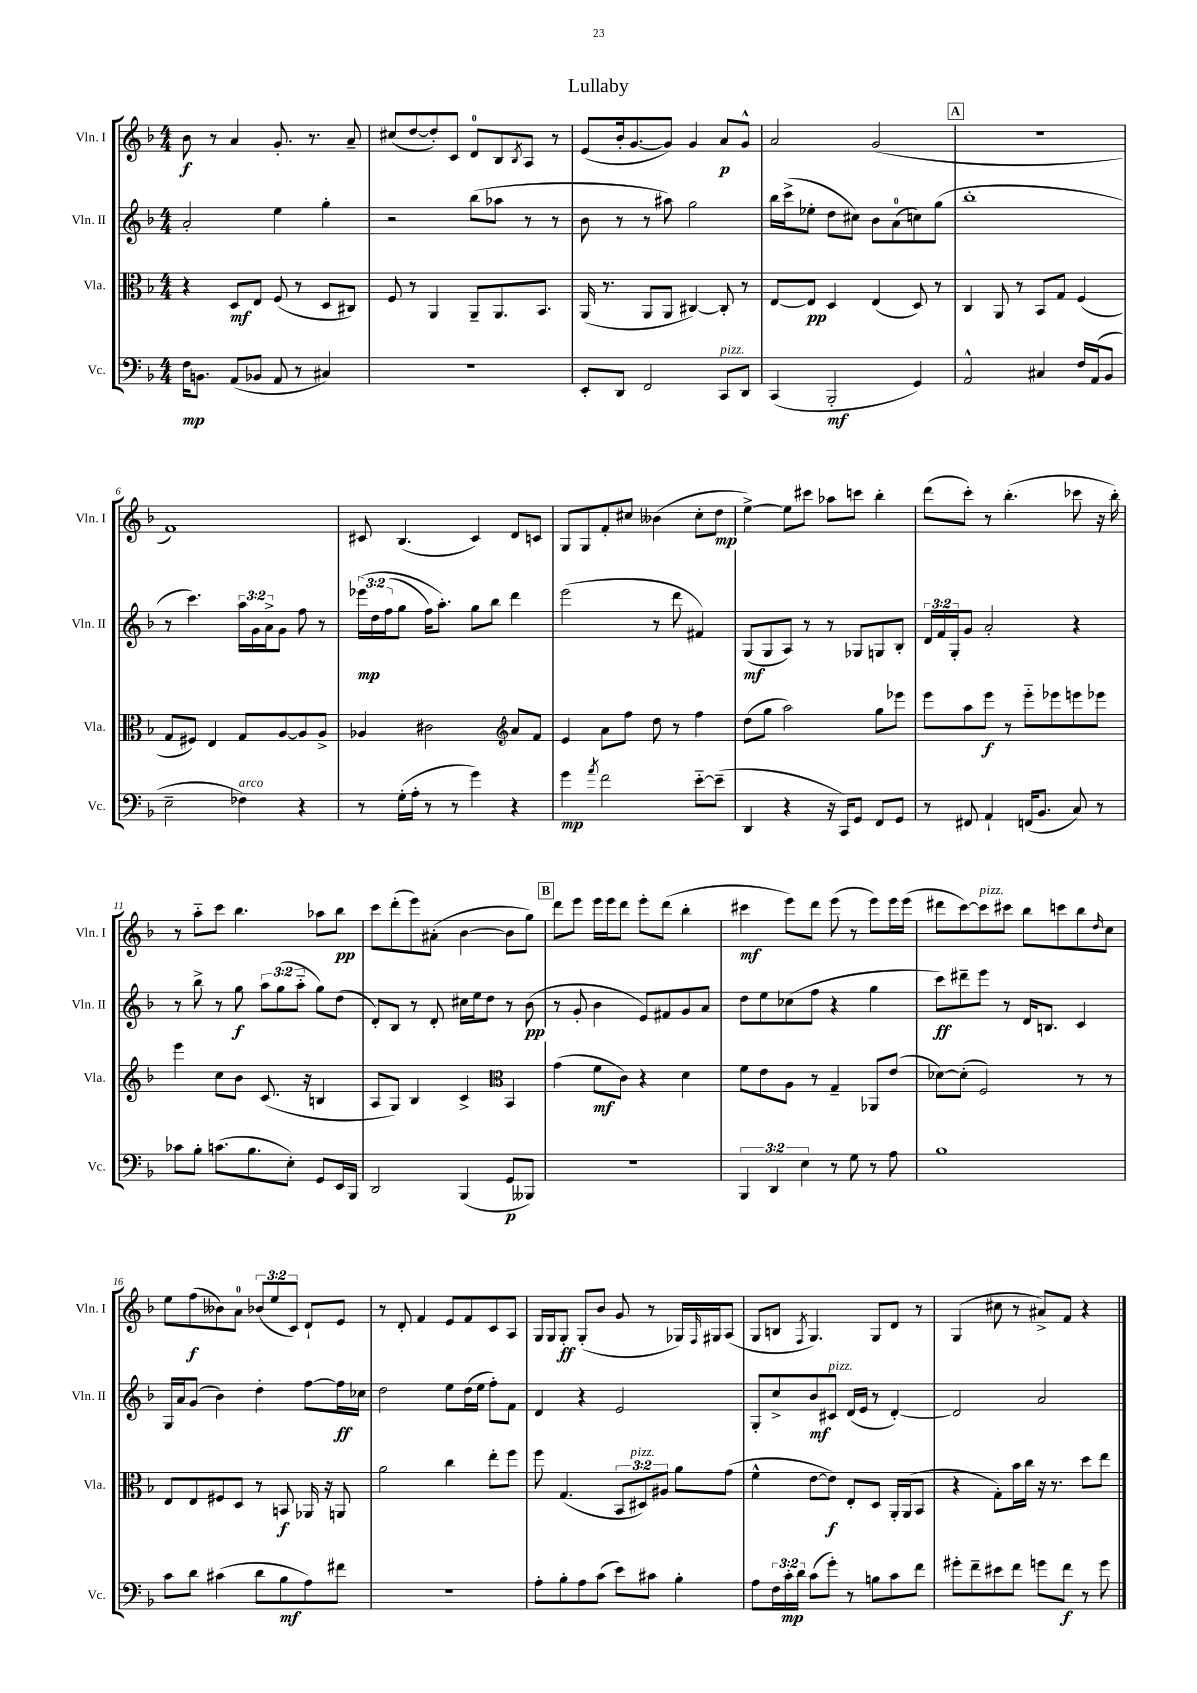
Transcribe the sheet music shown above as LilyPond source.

\header { title = "Lullaby" }
<<
\new StaffGroup <<
\new Staff = "s0" \with { instrumentName = "Vln. I" shortInstrumentName = "Vln. I" } {
    \clef treble \key f \major \numericTimeSignature \time 4/4 \override Staff.TupletNumber.text = #tuplet-number::calc-fraction-text
    bes'8\f r8 a'4 g'8.-. r8. a'8-- |
    cis''8( d''8~ d''8-.) c'8 d'8-0 bes8 \acciaccatura { bes8 } a8 r8 |
    e'8( bes'16-. g'8.~ g'8) g'4 a'8\p g'8-^ |
    a'2 g'2( |
    \mark \markup { \box "A" } R1 |
    f'1) |
    cis'8 bes4.( cis'4) d'8 c'8 |
    g8 g8 f'8-. cis''8 beses'4( cis''8-. d''8\mp |
    e''4~->) e''8 cis'''8 aes''8 c'''8 bes''4-. |
    d'''8( c'''8-.) r8 bes''4.-.( ces'''8 r16 bes''16-.) |
    r8 a''8-_ c'''8 bes''4. aes''8 bes''8\pp |
    c'''8 d'''8-.( e'''8) ais'8-.( bes'4~ bes'8 g''8) |
    \mark \markup { \box "B" } d'''8 e'''8 e'''16 e'''16 d'''8 e'''8-. d'''8( bes''4-. |
    cis'''4\mf e'''8) d'''8 e'''8( r8 e'''8) e'''16 e'''16( |
    dis'''8 c'''8~) c'''8^\markup { \italic "pizz." } cis'''8 bes''8 c'''8 bes''8 \grace { d''16 } c''8 |
    e''8 f''8\f( beses'8) a'8-0 \tuplet 3/2 { bes'8( e''8 c'8) } d'8-! e'8 |
    r8 d'8-. f'4 e'8 f'8 c'8 a8 |
    g16 g16 g8-.\ff g8-.( bes'8 g'8 r8 ges16) \grace { f16 } gis16 a8( |
    g8 b8 \acciaccatura { f8 } g4.) g8 d'8 r8 |
    g4( cis''8 r8 ais'8->) f'8 r4 \bar "|." |
}
\new Staff = "s1" \with { instrumentName = "Vln. II" shortInstrumentName = "Vln. II" } {
    \clef treble \key f \major \numericTimeSignature \time 4/4 \override Staff.TupletNumber.text = #tuplet-number::calc-fraction-text
    a'2-. e''4 g''4-. |
    r2 bes''8( aes''8 r8 r8 |
    bes'8 r8 r8 ais''8) g''2 |
    bes''16 c'''16->( ees''8-. d''8 cis''8) bes'8 a'8-0( c''8) g''8( |
    \mark \markup { \box "A" } bes''1-. |
    r8 c'''4.) \tuplet 3/2 { a''16 g'16 a'16-> } g'8 f''8 r8 |
    \tuplet 3/2 { ees'''16\mp\( d''16 f''16( } g''8 f''16) a''8.-.\) g''8 bes''8 d'''4 |
    e'''2( r8 d'''8 fis'4) |
    g8\mf( g8 a8) r8 r8 ges8 g8 bes8-. |
    \tuplet 3/2 { d'16 f'16 g16-. } g'8 a'2-. r4 |
    r8 bes''8-> r8 g''8\f \tuplet 3/2 { a''8 g''8( a''8-_ } g''8) d''8( |
    d'8-.) bes8 r8 d'8-. cis''16 e''16 d''8 r8 bes'8\pp( |
    \mark \markup { \box "B" } r8 g'8-. bes'4 e'8) fis'8 g'8 a'8 |
    d''8 e''8 ces''8( f''8 r4 g''4 |
    c'''8\ff) dis'''8-- e'''8 r8 d'16 b8. c'4 |
    g16 a'16 g'8( bes'4) d''4-. f''8~ f''16\ff ces''16 |
    d''2 e''8 d''16( e''16 f''8-.) f'8 |
    d'4 r4 e'2 |
    g8-. c''8-> bes'8\mf cis'8^\markup { \italic "pizz." } d'16( e'16 r8 d'4~-.) |
    d'2 a'2 \bar "|." |
}
\new Staff = "s2" \with { instrumentName = "Vla." shortInstrumentName = "Vla." } {
    \clef alto \key f \major \numericTimeSignature \time 4/4 \override Staff.TupletNumber.text = #tuplet-number::calc-fraction-text
    r4 d8\mf e8 f8( r8 d8 cis8) |
    f8 r8 a,4 a,8-- a,8. bes,8. |
    a,16( r8. a,8 a,8 cis4~) cis8-. r8 |
    e8~ e8\pp d4 e4( d8) r8 |
    \mark \markup { \box "A" } c4 a,8 r8 bes,8 g8 f4( |
    g8 fis8) e4 g8 a8~ a8 a8-> |
    aes4 cis'2 \clef treble a'8 f'8 |
    e'4 a'8 f''8 d''8 r8 f''4 |
    d''8( g''8 a''2) g''8 ees'''8 |
    e'''8 a''8 e'''8\f r8 e'''8-_ ees'''8 e'''8 ees'''8 |
    e'''4 c''8 bes'8 c'8.( r16 b4 |
    a8 g8) bes4 c'4-> \clef alto bes,4 |
    \mark \markup { \box "B" } g'4( f'8\mf c'8) r4 d'4 |
    f'8 e'8 a8 r8 g4-- aes,8 e'8( |
    des'8~) des'8-.( f2) r8 r8 |
    e8 e8 fis8 d8 r8 b,8\f aes,16 r16 a,8 |
    a'2 c''4 e''8-. f''8 |
    f''8 g4.( \tuplet 3/2 { bes,8 dis8^\markup { \italic "pizz." }) ais8 } a'8 g'8( |
    f'4-^ e'8~ e'8\f) e8-. d8 a,16-. a,16( bes,8 |
    r4 g8-.) bes'16 c''16 r16 r8. d''8 e''8 \bar "|." |
}
\new Staff = "s3" \with { instrumentName = "Vc." shortInstrumentName = "Vc." } {
    \clef bass \key f \major \numericTimeSignature \time 4/4 \override Staff.TupletNumber.text = #tuplet-number::calc-fraction-text
    f16\mp b,8. a,8( bes,8 a,8 r8 cis4) |
    r1 |
    e,8-. d,8 f,2 c,8^\markup { \italic "pizz." } d,8 |
    c,4( bes,,2-.\mf g,4) |
    \mark \markup { \box "A" } a,2-^ cis4 f16 a,16( bes,8 |
    e2-- fes4^\markup { \italic "arco" }) r4 |
    r8 g16-.( a16-. r8 r8 g'4) r4 |
    g'4\mp \acciaccatura { a'8 } f'2 e'8~-_ e'8--( |
    d,4 r4 r16 c,16) g,8 f,8 g,8 |
    r8 fis,8 a,4-! f,16( bes,8. c8) r8 |
    ces'8 bes8-. c'8.( bes8. e8-.) g,8 e,16 bes,,16 |
    d,2 bes,,4( g,8\p beses,,8) |
    \mark \markup { \box "B" } R1 |
    \tuplet 3/2 { bes,,4 d,4 e4 } r8 g8 r8 a8 |
    bes1 |
    c'8 d'8 cis'4( d'8 bes8\mf a8) fis'8 |
    R1 |
    a8-. bes8-. a8 c'8( e'8) cis'8 bes4-. |
    a8 \tuplet 3/2 { f16 c'16-.\mp d'16 } c'8( g'8-.) r8 b8 c'8 f'8 |
    gis'8-. f'8-- eis'8 f'8 g'8 f'8\f r8 g'8 \bar "|." |
}
>>
>>
